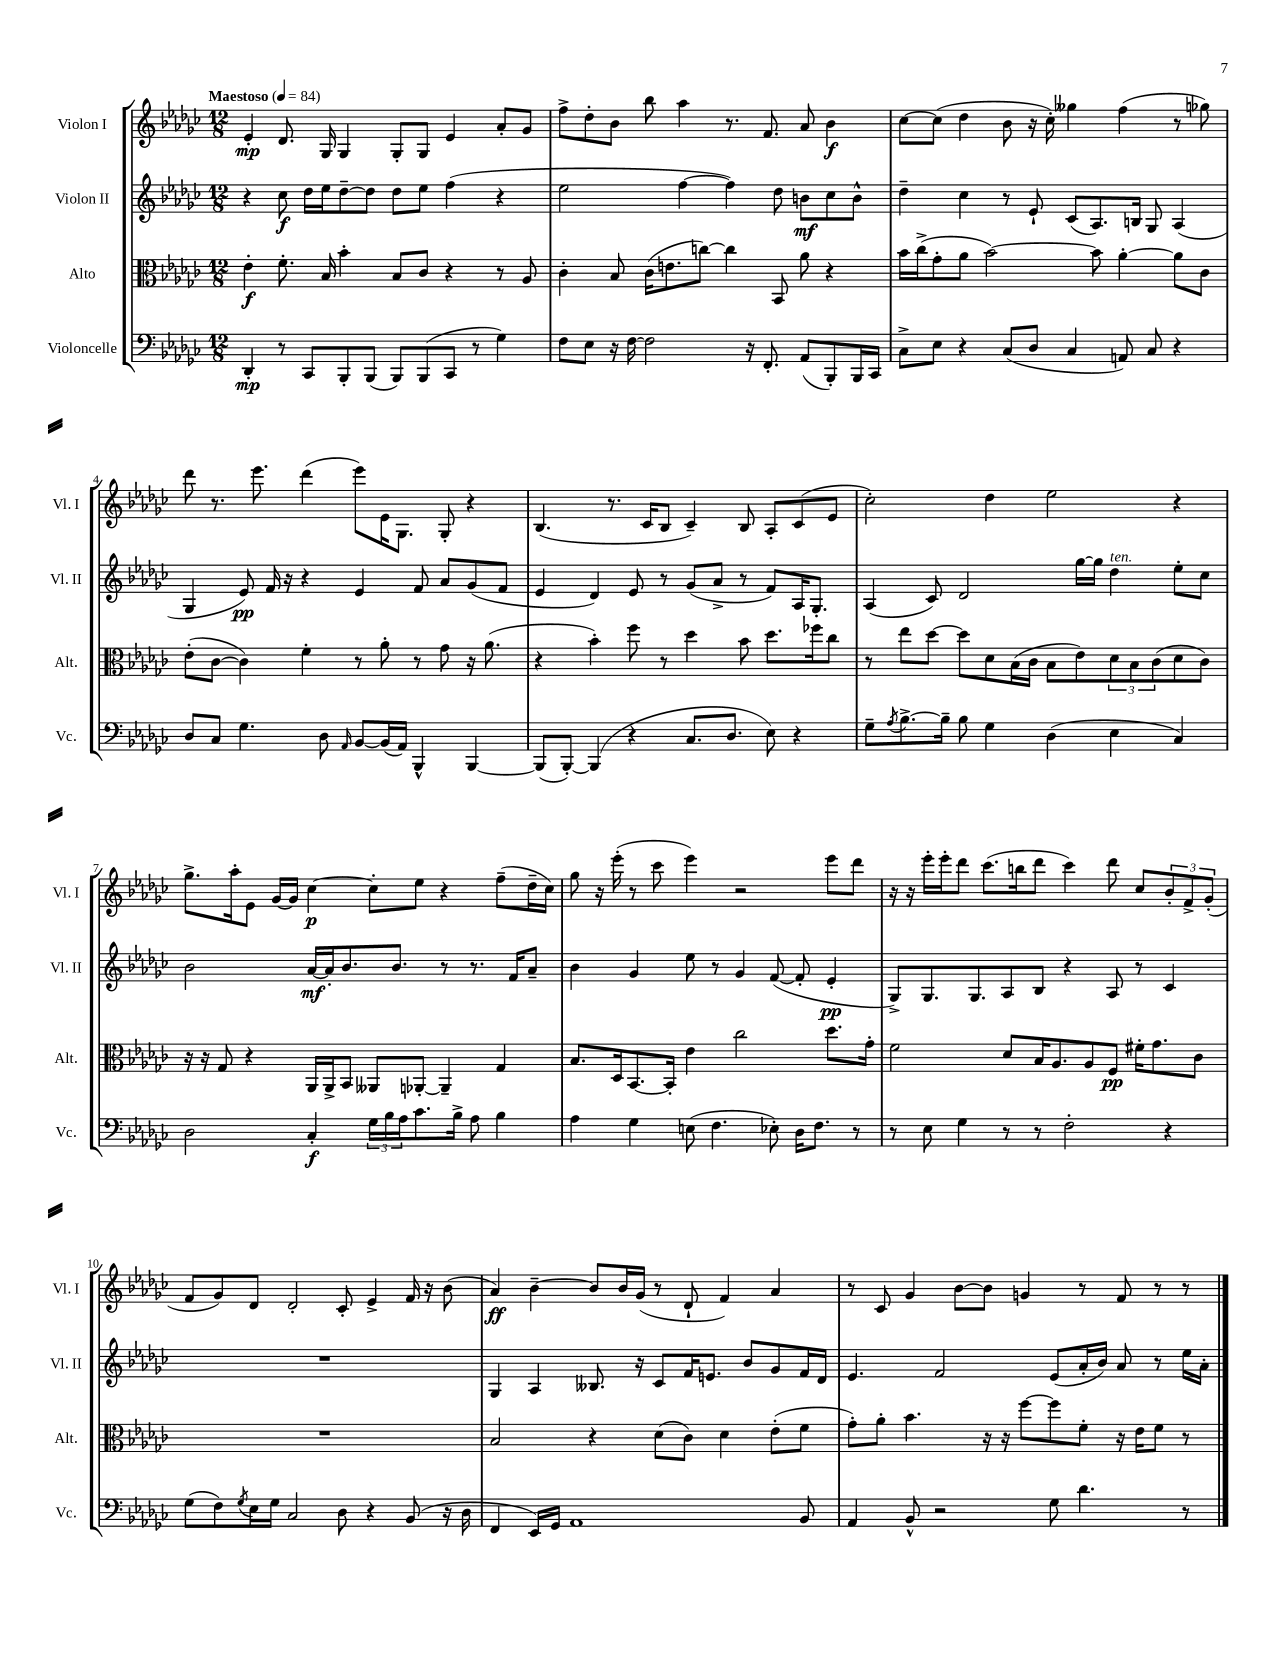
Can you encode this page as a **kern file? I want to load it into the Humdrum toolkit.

**kern	**kern	**kern	**kern
*staff4	*staff3	*staff2	*staff1
*clefF4	*clefC3	*clefG2	*clefG2
*k[b-e-a-d-g-c-]	*k[b-e-a-d-g-c-]	*k[b-e-a-d-g-c-]	*k[b-e-a-d-g-c-]
*M12/8	*M12/8	*M12/8	*M12/8
*MM84	*MM84	*MM84	*MM84
4DD-'	4e-'	4r	4e-'
8r	8.f'	8cc-	8.d-
8CC-	.	16dd-	.
.	16B-	16ee-	16G-
8BBB-'	4b-'	[8dd-~	4G-
(8BBB-	.	8dd-]	.
8BBB-)	8B-	8dd-	8G-'
(8BBB-	8c-	8ee-	8G-
8CC-	4r	(4ff	4e-
8r	.	.	.
4G-)	8r	4r	8a-'
.	8A-	.	8g-
=	=	=	=
8F	4c-'	2ee-	8ff^
8E-	.	.	8dd-'
16r	8B-	.	8b-
[16F	.	.	.
2F]	(16c-	.	8bb-
.	8.e	.	.
.	.	[4ff	4aa-
.	[8cc)	.	.
.	4cc]	4ff])	8.r
16r	.	.	.
8.FF'	.	.	8.f
.	8BB-	8dd-	.
(8AA-	8a-	8b	8a-
8BBB-')	4r	8cc-	4b-
16BBB-	.	8b^^	.
16CC-	.	.	.
=	=	=	=
8C-^	16b-	4dd-~	[8cc-
.	(16cc-^	.	.
8E-	8g-'	.	(8cc-]
4r	8a-	4cc-	4dd-
.	[2b-)	.	.
(8C-	.	8r	8b-
8D-	.	8e-`	16r
.	.	.	16cc-')
4C-	.	(8c-	4gg--
.	8b-]	8.A-)	.
8AA)	[4a-'	.	(4ff
.	.	16B	.
8C-	.	8G-	.
4r	8a-]	(4A-	8r
.	8c-	.	8gg-)
=	=	=	=
8D-	(8e-'	4G-	8ddd-
8C-	[8c-	.	8.r
4.G-	4c-])	8e-)	.
.	.	.	8.eee-
.	.	16f	.
.	.	16r	.
.	4f'	4r	(4ddd-
8D-	.	.	.
16qqAA-	.	.	.
[8BB-	8r	4e-	8eee-)
(16BB-]	8a-'	.	16e-
16AA-)	.	.	8.G-
4BBB-^^	8r	8f	.
.	8g-	8a-	8G-'
[4BBB-	16r	(8g-	4r
.	(8.a-	.	.
.	.	8f	.
=	=	=	=
(8BBB-]	4r	4e-	(4.B-
[8BBB-')	.	.	.
(4BBB-]	4b-')	4d-)	.
.	.	.	8.r
4r	8ff	8e-	.
.	.	.	16c-
.	8r	8r	8B-
8.C-	4dd-	(8g-	4c-~)
.	.	8a-^	.
8.D-	.	.	.
.	8b-	8r	8B-
8E-)	8.dd-	8f)	8A-'
4r	.	16A-	(8c-
.	16ff-	8.G-'	.
.	8cc-	.	8e-
=	=	=	=
8G-~	8r	(4A-	2cc-')
8qA-	.	.	.
[8.B-^	8ee-	.	.
.	[8dd-	8c-)	.
16B-~]	.	.	.
8B-	8dd-]	2d-	.
4G-	8d-	.	4dd-
.	(16B-	.	.
.	16c-	.	.
(4D-	8B-	.	2ee-
.	8e-)	[16gg-	.
.	.	16gg-]	.
4E-	12d-	4dd-	.
.	12B-	.	.
.	(12c-	.	.
4C-)	8d-	8ee-'	4r
.	8c-)	8cc-	.
=	=	=	=
2D-	16r	2b-	8.gg-^
.	16r	.	.
.	8G-	.	.
.	.	.	16aa-'
.	4r	.	8e-
.	.	.	[16g-
.	.	.	16g-]
4C-'	16AA-	[16a-	[4cc-
.	16AA-^	16a-']	.
.	8BB-	8.b-	.
24G-	8AA--	.	8cc-']
24B-	.	.	.
.	.	8.b-	.
24A-	.	.	.
8.c-	[8AA-'	.	8ee-
.	4AA-~]	8r	4r
16B-^	.	.	.
8A-	.	8.r	.
4B-	4G-	.	(8ff~
.	.	16f	.
.	.	8a-~	16dd-~
.	.	.	16cc-)
=	=	=	=
4A-	8.B-	4b-	8gg-
.	.	.	16r
.	16D-	.	(16eee-'
4G-	[8.BB-	4g-	8r
.	.	.	8ccc-
.	16BB-']	.	.
(8E	4e-	8ee-	4eee-)
4.F	.	8r	.
.	2cc-	4g-	2r
8E-')	.	([8f	.
16D-	.	8f']	.
8.F	.	.	.
.	8.dd-	4e-'	8eee-
8r	.	.	8ddd-
.	16g-'	.	.
=	=	=	=
8r	2f	8G-^)	16r
.	.	.	16r
8E-	.	8.G-	16eee-'
.	.	.	16eee-'
4G-	.	.	8ddd-
.	.	8.G-	.
.	.	.	(8.ccc-
8r	8d-	8A-	.
.	.	.	16bb
8r	16B-	8B-	8ddd-
.	8.A-	.	.
2F'	.	4r	4ccc-)
.	8A-	.	.
.	8F	8A-	8ddd-
.	16f#'	8r	8cc-
.	8.g-	.	.
4r	.	4c-	12b-'
.	.	.	12f^
.	8c-	.	.
.	.	.	(12g-'
=	=	=	=
(8G-	1.r	1.r	8f
8F)	.	.	8g-)
8qG-	.	.	.
16E-	.	.	8d-
16G-	.	.	.
2C-	.	.	2d-'
8D-	.	.	8c-'
4r	.	.	4e-^
(8BB-	.	.	16f
.	.	.	16r
16r	.	.	(8b-
16D-	.	.	.
=	=	=	=
4FF	2B-	4G-	4a-)
16EE-)	.	4A-	[4b-~
16GG-	.	.	.
1AA-	.	.	.
.	4r	8.B--	8b-]
.	.	.	16b-
.	.	16r	(16g-
.	(8d-	8c-	8r
.	8c-)	16f	8d-`
.	.	8.e	.
.	4d-	.	4f)
.	.	8b-	.
.	(8e-'	8g-	4a-
8BB-	8f	16f	.
.	.	16d-	.
=	=	=	=
4AA-	8g-')	4.e-	8r
.	8a-'	.	8c-
8BB-^^	4.b-	.	4g-
2r	.	2f	.
.	.	.	[8b-
.	16r	.	8b-]
.	16r	.	.
.	[8ff	.	4g
8G-	8ff]	(8e-	.
4.d-	8f'	16a-'	8r
.	.	16b-)	.
.	16r	8a-	8f
.	16e-	.	.
.	8f	8r	8r
8r	8r	16ee-	8r
.	.	16a-'	.
==	==	==	==
*-	*-	*-	*-
